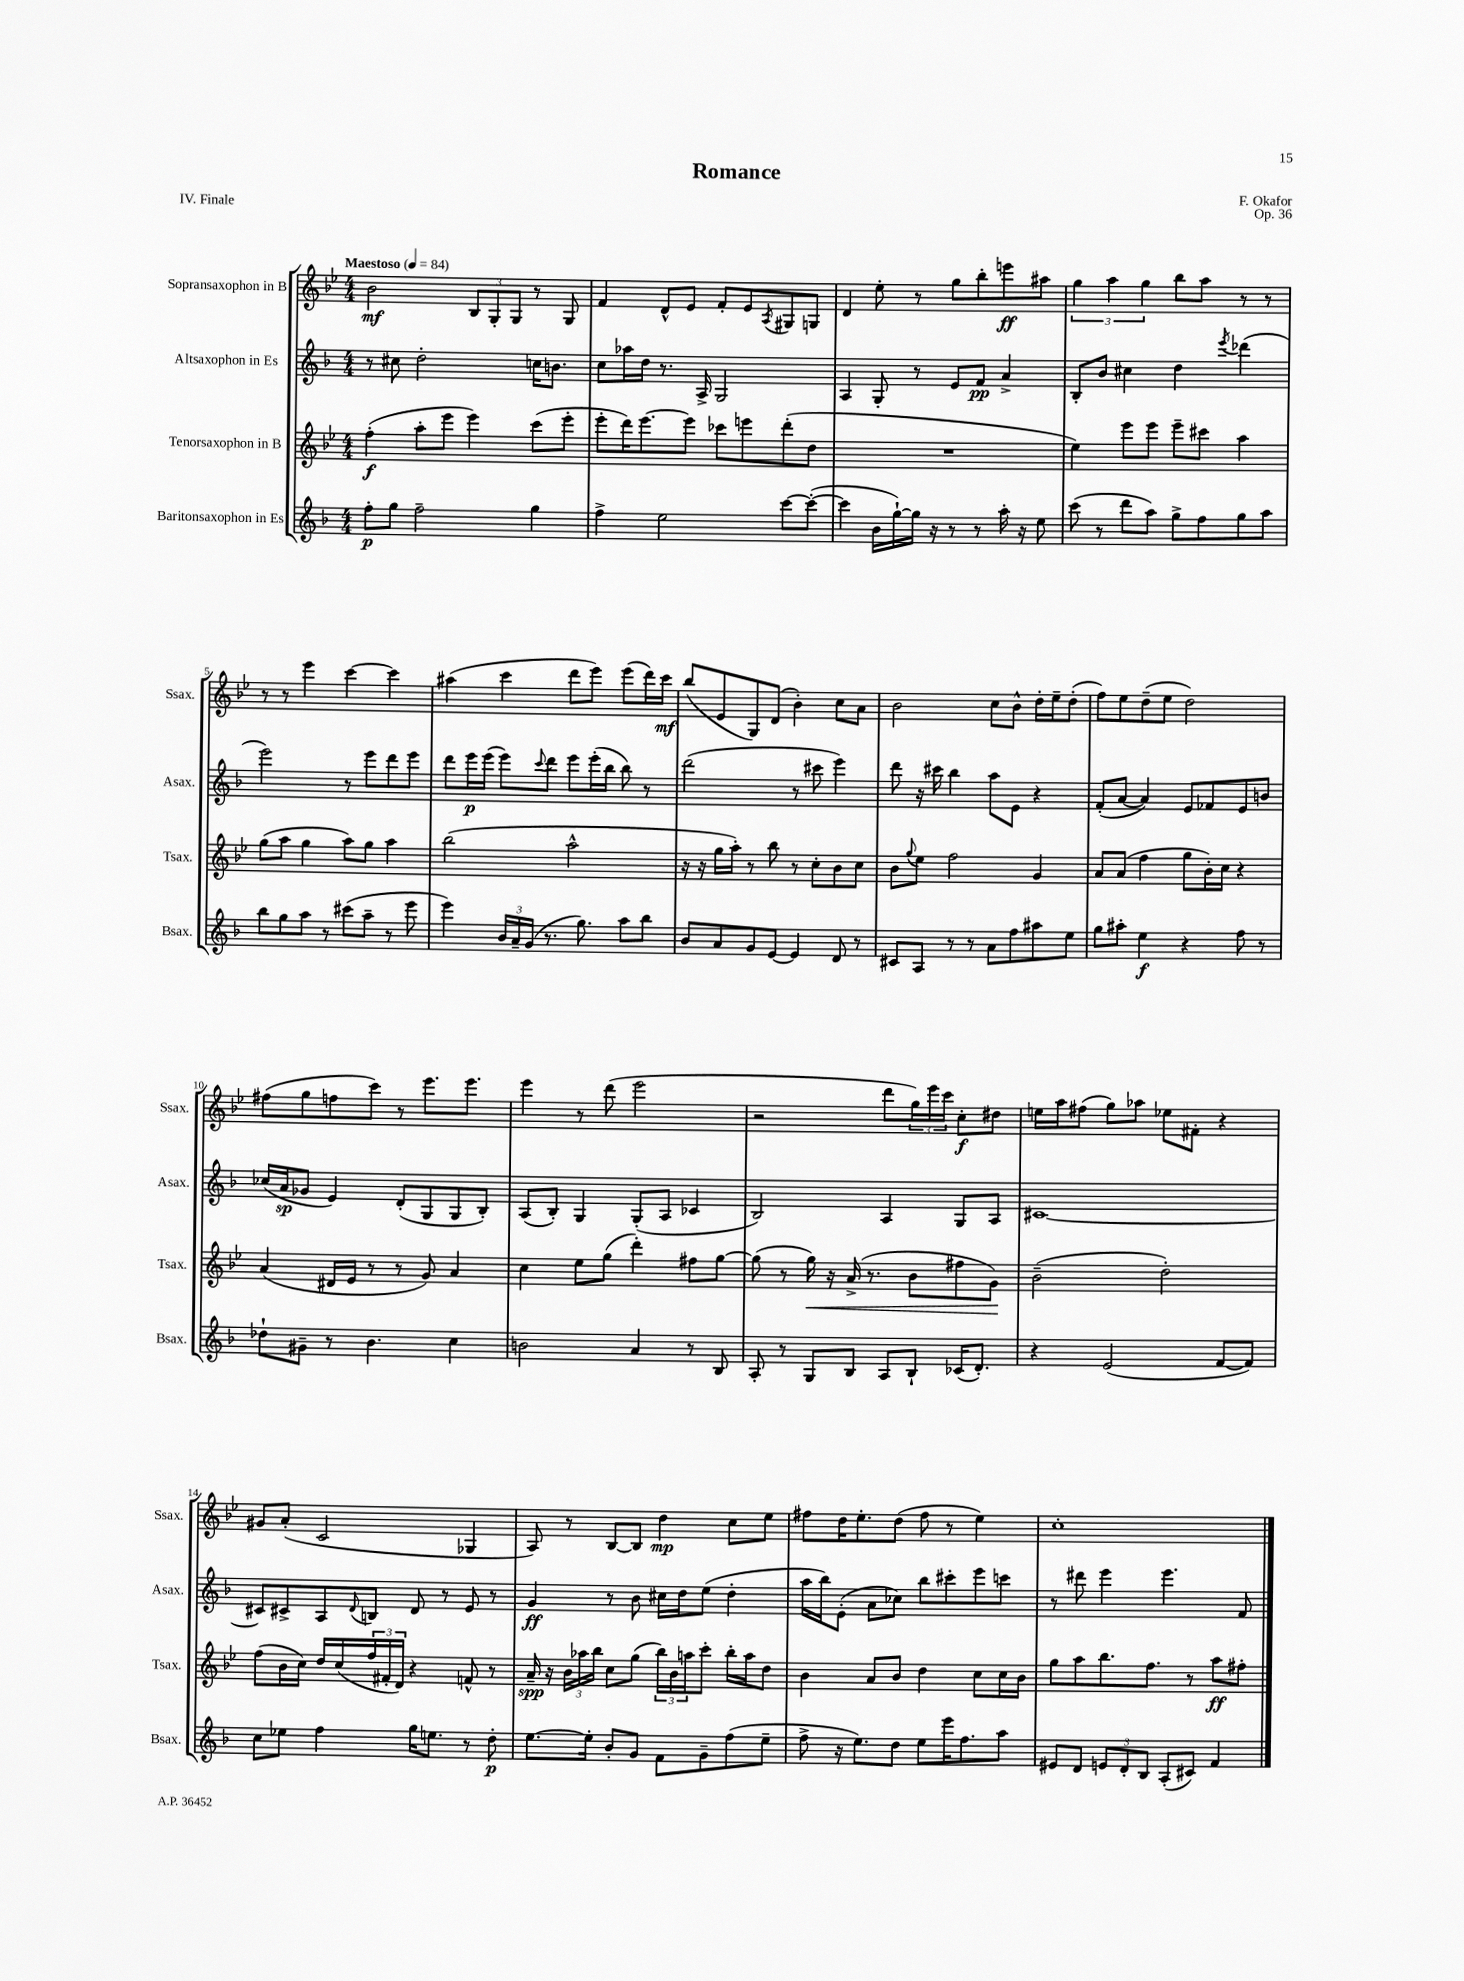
\header { title = "Romance" composer = "F. Okafor" opus = "Op. 36" piece = "IV. Finale" }
<<
\new StaffGroup <<
\new Staff = "s0" \with { instrumentName = "Sopransaxophon in B" shortInstrumentName = "Ssax." } {
    \clef treble \key bes \major \numericTimeSignature \time 4/4 \tempo "Maestoso" 4 = 84
    bes'2\mf \tuplet 3/2 { bes8 g8-. g8 } r8 g8 |
    f'4 d'8-^ ees'8 f'8-. ees'8 \acciaccatura { a8 } gis8 g8 |
    d'4 ees''8-. r8 g''8 bes''8-. e'''8\ff ais''8 |
    \tuplet 3/2 { g''4 a''4 g''4 } bes''8 a''8 r8 r8 |
    r8 r8 ees'''4 c'''4~ c'''4 |
    ais''4( c'''4 d'''8 ees'''8) ees'''8( d'''16) c'''16\mf |
    bes''8( ees'8 g8) d'8( bes'4-.) c''8 a'8 |
    bes'2 c''8 bes'8-^ d''16-. ees''16-- d''8-.( |
    f''8) ees''8 d''8--( ees''8 d''2) |
    fis''8( g''8 f''8 c'''8) r8 ees'''8. ees'''8. |
    ees'''4 r8 d'''8( ees'''2 |
    r2 d'''8 \tuplet 3/2 { g''16) ees'''16 c'''16 } c''8-.\f dis''8 |
    e''16 a''16 fis''8( g''8) aes''8 ees''8 fis'8-. r4 |
    gis'8 a'8-.( c'2 ges4 |
    a8) r8 bes8~ bes8 d''4\mp c''8 ees''8 |
    fis''8 d''16 ees''8.-. d''8( fis''8 r8 ees''4) |
    c''1-. \bar "|." |
}
\new Staff = "s1" \with { instrumentName = "Altsaxophon in Es" shortInstrumentName = "Asax." } {
    \clef treble \key f \major \numericTimeSignature \time 4/4
    r8 cis''8 d''2-. c''16 b'8. |
    c''8 aes''16 d''16 r8. a16-> g2 |
    a4 g8-. r8 e'8 f'8\pp a'4-> |
    bes8-. bes'8 cis''4 d''4 \acciaccatura { e'''8 } des'''4( |
    e'''2) r8 e'''8 d'''8 e'''8 |
    d'''8 e'''16\p e'''16( e'''8) \appoggiatura { c'''8 } d'''8 e'''8 e'''16-.( bes''16 bes''8) r8 |
    d'''2( r8 cis'''8 e'''4) |
    d'''8 r16 cis'''16 bes''4 a''8 e'8 r4 |
    f'8-.( a'8~ a'4) e'8 fes'8 e'8 b'8 |
    ces''16( a'16\sp ges'8 e'4) d'8-.( g8 g8 bes8-.) |
    a8( bes8-.) g4 g8-.( a8 ces'4 |
    bes2) a4 g8 a8 |
    cis'1~ |
    cis'8 cis'8-> a8 \appoggiatura { d'8 } b8 d'8 r8 e'8 r8 |
    g'4\ff r8 bes'8 cis''16 d''16 e''8( d''4-. |
    a''16 bes''16) e'8-.( a'8 ces''8) bes''8 cis'''8-. e'''8 c'''8 |
    r8 dis'''8 e'''4 e'''4. f'8 \bar "|." |
}
\new Staff = "s2" \with { instrumentName = "Tenorsaxophon in B" shortInstrumentName = "Tsax." } {
    \clef treble \key bes \major \numericTimeSignature \time 4/4
    f''4-.\f( a''8-. ees'''8 ees'''4) c'''8( ees'''8-. |
    ees'''8-. d'''16) ees'''8.~ ees'''8 ces'''8 e'''8 d'''8-.( d''8 |
    R1 |
    ees''4) ees'''8 ees'''8 ees'''8-- cis'''8 a''4 |
    g''8( a''8 g''4 a''8) g''8 a''4 |
    bes''2( a''2-^ |
    r16 r16 g''16 a''16-.) r8 bes''8 r8 c''8-. bes'8 c''8 |
    bes'8 \appoggiatura { g''8 } ees''8 f''2 g'4 |
    a'8 a'8( f''4 g''8 bes'16-.) c''16 r4 |
    a'4( dis'16 ees'16 r8 r8 g'8) a'4 |
    c''4 ees''8 g''8( d'''4-.) fis''8 g''8~ |
    g''8( r8 g''16\<) r16 a'16->( r8. bes'8 fis''8 g'8\!) |
    bes'2--( d''2-.) |
    f''8( bes'16 c''16) d''16 c''16( \tuplet 3/2 { f''16 fis'16-. d'16) } r4 f'8-^ r8 |
    a'16--\spp r16 \tuplet 3/2 { bes'16 aes''16 bes''16 } c''8 g''8( \tuplet 3/2 { bes''16) bes'16 a''16 } c'''8-. bes''16-. a''16 d''8 |
    bes'4 a'8 bes'8 d''4 c''8 c''16 bes'16 |
    g''8 a''8 bes''8. f''8. r8 a''8\ff fis''8-. \bar "|." |
}
\new Staff = "s3" \with { instrumentName = "Baritonsaxophon in Es" shortInstrumentName = "Bsax." } {
    \clef treble \key f \major \numericTimeSignature \time 4/4
    f''8-.\p g''8 f''2-- g''4 |
    f''4-> e''2 c'''8~ c'''8~-.( |
    c'''4 bes'16 g''16~-!) g''16 r16 r8 r8 a''16-. r16 e''8 |
    c'''8( r8 d'''8 a''8) g''8-> f''8 g''8 a''8 |
    bes''8 g''8 a''8 r8 cis'''8( a''8-- r8 e'''8 |
    e'''4) \tuplet 3/2 { bes'16 a'16-- g'16( } r8. g''8.) a''8 bes''8 |
    bes'8 a'8 g'8 e'8~ e'4 d'8 r8 |
    cis'8 a8 r8 r8 a'8 f''8 ais''8 e''8 |
    g''8 ais''8-. e''4\f r4 f''8 r8 |
    des''8-! gis'8-- r8 bes'4. c''4 |
    b'2 a'4 r8 bes8 |
    a8-. r8 g8 bes8 a8 bes8-! ces'16( d'8.-.) |
    r4 e'2( f'8~ f'8) |
    c''8 ees''8 f''4 g''16 e''8. r8 d''8-.\p |
    e''8.~ e''16-. bes'8-. g'8 f'8 g'8-- f''8( e''8-- |
    f''8-> r16 e''8.) d''8 e''8 e'''16 f''8. a''8 |
    eis'8 d'8 \tuplet 3/2 { e'8 d'8-. bes8 } a8-.( cis'8) f'4 \bar "|." |
}
>>
>>
